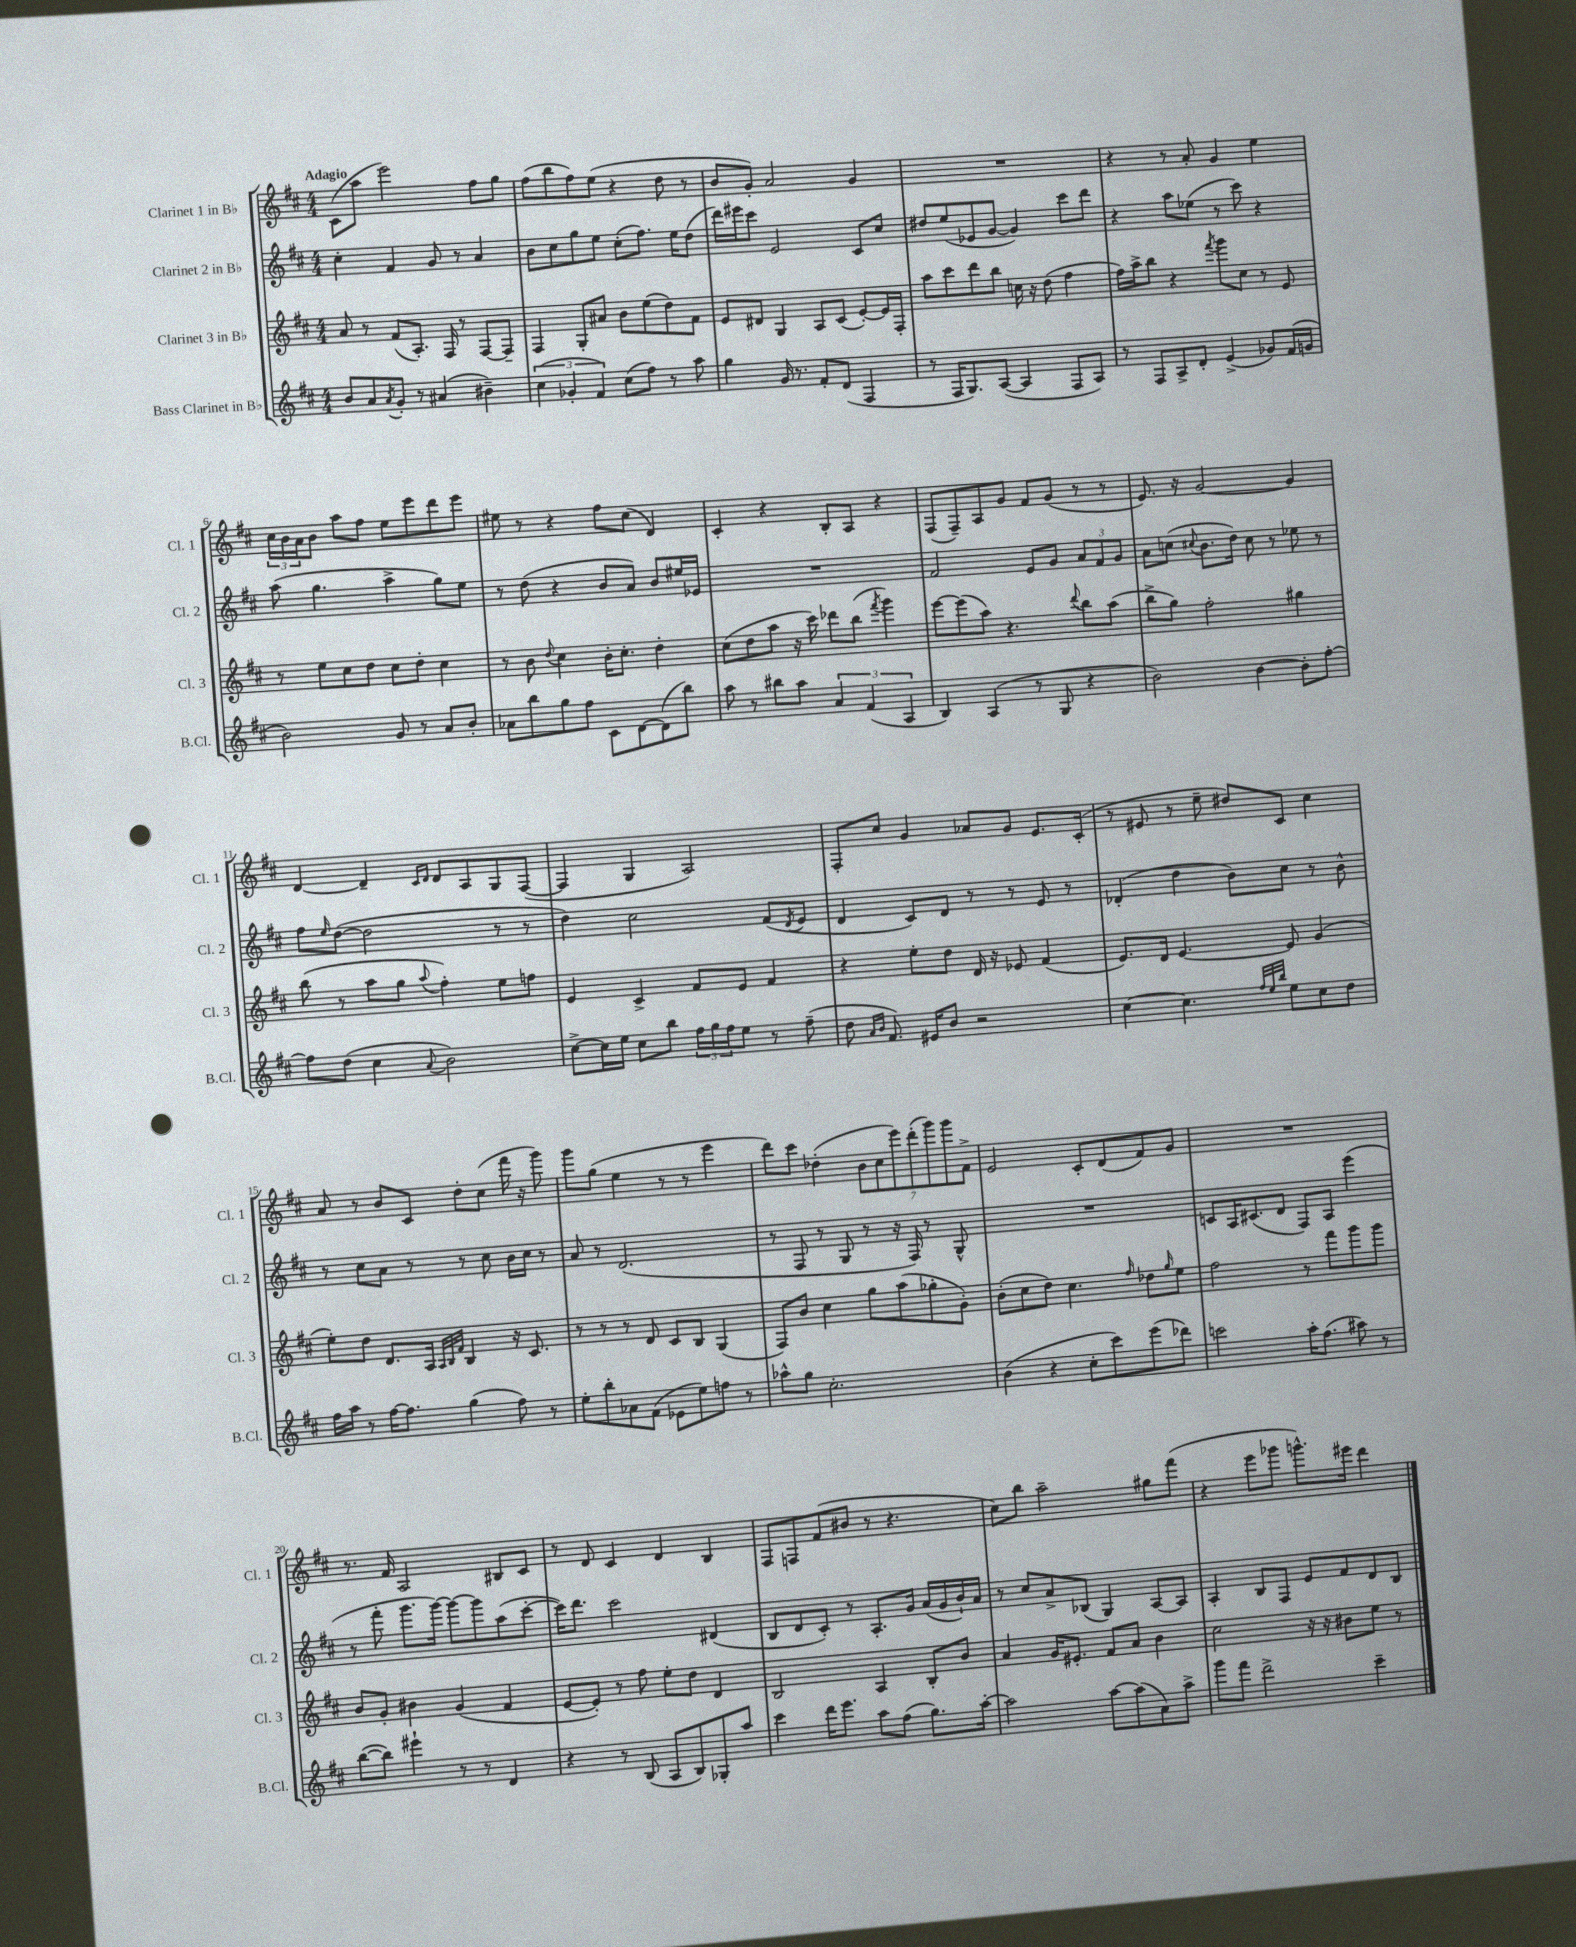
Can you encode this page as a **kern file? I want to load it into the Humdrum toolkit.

**kern	**kern	**kern	**kern
*staff4	*staff3	*staff2	*staff1
*clefG2	*clefG2	*clefG2	*clefG2
*k[f#c#]	*k[f#c#]	*k[f#c#]	*k[f#c#]
*M4/4	*M4/4	*M4/4	*M4/4
8b	8a	4cc#'	(8c#
8a	8r	.	8aa
8qa	.	.	.
8g'	(8f#	4f#	2eee)
8r	8.A')	.	.
(4a#	.	8g	.
.	16F#	.	.
.	8r	8r	.
4b#~)	[8F#	4a	8ff#
.	8F#~]	.	8gg
=	=	=	=
(6cc#	4F#	8b	(8ff#
.	.	8cc#	8bb
6g-'	.	.	.
.	8G'	8gg	8ff#)
6f#)	.	.	.
.	8a#	8ee	(8ee
(8cc#	8b	(8cc#'	4r
8ff#)	(8ee	8.ff#)	.
8r	8dd)	.	8dd
.	.	16ee	.
8aa	8f#	(8dd	8r
=	=	=	=
4gg	8e	16ddd)	8b
.	.	16eee#	.
.	8d#	8ccc#	8g')
16g	4G	2e	2a
8.r	.	.	.
8f#'	8A	.	.
(8d	(8c#	.	.
4F#	[8e')	8c#	4g
.	16e]	8cc#	.
.	16F#'	.	.
=	=	=	=
8r	8aa	8dd#	1r
16F#	8ccc#	(8ee	.
8.G)	.	.	.
.	8ddd	8e-	.
([8A	8bb	[8g	.
4A]	16cc	4g])	.
.	16r	.	.
.	(8dd	.	.
8F#	4ff#	8ccc#	.
8A)	.	8ddd	.
=	=	=	=
8r	16ff#)	4r	4r
.	16aa^	.	.
8F#	8bb	.	.
8A^	4r	8aa	8r
8d'	.	(8ee-	8a'
.	8qfff#	.	.
(4e^	8ggg	8r	4g
.	8cc#	8ccc#)	.
8g-)	8r	4r	4ee
(16f#	8e	.	.
16g	.	.	.
=	=	=	=
2b)	8r	(8aa	24cc#
.	.	.	24b
.	.	.	24a
.	8ee	4.gg	8b
.	8cc#	.	8aa
.	8dd	.	8ff#
8g	8cc#	4aa^	8ee
8r	8dd'	.	8eee
8a	4cc#	8gg)	8ddd
8b'	.	8ee	8eee
=	=	=	=
8a-	8r	8r	8ee#
8bb	8b	(8dd	8r
.	8qqdd	.	.
8gg	4cc#	4r	4r
8ff#	.	.	.
8c#	16b'	8b	8ff#
.	8.cc#'	.	.
[8d	.	8a)	(8cc#
(8d]	4dd'	8b	4d)
8bb)	.	16ee#	.
.	.	16e-	.
=	=	=	=
8aa	(8cc#	1r	4c#'
8r	8dd	.	.
8bb#	8aa	.	4r
8aa	16r	.	.
.	16ccc#)	.	.
6a	8ddd-	.	8B'
.	(8bb	.	8A
(6f#	.	.	.
.	8qfff#	.	.
.	4ggg)	.	4r
6A	.	.	.
=	=	=	=
4B)	[8eee	2f#	(8F#
.	(8eee]	.	8F#~)
(4A	8aa)	.	8A
.	4.r	.	8g
8r	.	8e	8f#
8G	.	8g	(8g
.	8qqddd	.	.
4r	8bb	12a	8r
.	.	12f#	.
.	(8aa	.	8r
.	.	12g	.
=	=	=	=
2b)	8bb^	8a	8.e)
.	8gg)	(8cc	.
.	.	.	16r
.	.	8qqcc#	.
.	2ff#'	8.b	[2g
.	.	16dd)	.
[4b	.	8cc#	.
.	.	8r	.
8b']	4gg#	8ee-	4g]
[8ff#'	.	8r	.
=	=	=	=
8ff#]	(8bb	8ff#	[4d
.	.	16qqee	.
(8dd	8r	([8dd	.
4cc#	8aa	2dd]	4d~]
.	8gg	.	.
.	.	.	16qqc#
8qqa	8qqaa	.	16qqd
2b)	4ff#')	.	8d
.	.	.	8A
.	8ee	8r	8G
.	8ff	8r	([8F#
=	=	=	=
[8cc#^	4e	4dd)	4F#]
16cc#]	.	.	.
16ee	.	.	.
8cc#	4c#^	2cc#	4G
8bb	.	.	.
24ff#	8f#	.	2A)
24gg	.	.	.
24ff#	.	.	.
8ee	8e	.	.
8r	4f#	(8f#	.
.	.	8qd	.
(8ff#~	.	8e	.
=	=	=	=
8dd	4r	4d	8F#'
16qqa	.	.	.
16qqb	.	.	.
8.f#)	.	.	8cc#
.	8ee'	8c#)	4g
16e#	.	.	.
8b	8dd	8d	.
2r	16d	8r	8a-
.	16r	.	.
.	8e-	8r	8g
.	(4f#	8e	8.e
.	.	8r	.
.	.	.	(16c#'
=	=	=	=
[4cc#	8.e)	(4d-'	8r
.	.	.	8e#
.	16d	.	.
4.cc#]	[4.e	4dd	8r
.	.	.	8ee~
.	.	8b)	8dd#)
32qqff#	.	.	.
32qqee	.	.	.
32qqbb	.	.	.
8ee	8e]	8cc#	8c#
8cc#	(4g	8r	4cc#
8dd	.	8b^^	.
=	=	=	=
16ff#	8ee')	8r	8a
16aa	.	.	.
8r	8dd	8cc#	8r
[16ff#	8.d	8a	8b
8.ff#]	.	.	.
.	.	8r	8c#
.	16A	.	.
.	32qqA	.	.
.	32qqB	.	.
.	32qqf#	.	.
(4gg	4B	8r	8dd'
.	.	8cc#	(8cc#
8ff#)	16r	16b	16fff#
.	8.c#	16cc#	16r
8r	.	8r	8ggg)
=	=	=	=
8ee'	8r	8a	8ggg
8bb'	8r	8r	(8gg
8a-	8r	(2.d	4ee
(8f#	8d	.	.
8e-	8c#	.	8r
8ee)	8B	.	8r
8ff	(4G	.	4eee
8r	.	.	.
=	=	=	=
8aa-^^	8F#)	8r	8ddd)
8gg	8b	8F#	8ccc#
2.cc#'	4cc#	8r	(4dd-'
.	.	8G	.
.	8gg	8r	14b
.	.	.	14cc#
.	(8aa	16r	.
.	.	.	14eee)
.	.	16F#)	.
.	.	.	(14ddd'
.	8gg-'	8r	.
.	.	.	14ggg)
.	.	.	14ggg
.	8g')	8G^^	.
.	.	.	14f#^
=	=	=	=
(4b	(8b'	1r	2e
.	8cc#	.	.
4r	8dd)	.	.
.	4.cc#	.	.
8cc#'	.	.	8c#'
8ccc#)	.	.	(8d
.	16qqff#	.	.
(8eee	8dd-	.	8f#)
.	16qqgg	.	.
8ddd-)	8ee	.	8g
=	=	=	=
2ccc	2ff#	8c	1r
.	.	16A	.
.	.	(8.c#	.
.	.	8d	.
16aa'	8r	8F#)	.
(8.ff#	.	.	.
.	8fff#	8A	.
8aa#)	8ggg	(4eee	.
8r	8ggg	.	.
=	=	=	=
([8bb	8b	8r	8.r
8bb])	8g'	8fff#'	.
.	.	.	16f#
4eee#`	4b#	8.ggg	2A
.	.	[16ggg)	.
8r	(4g	8ggg_	.
8r	.	8ggg]	.
4d	4f#	(8aa	8B#
.	.	[8ccc#'	8c#
=	=	=	=
4r	[8e	16ccc#])	8r
.	.	8.ddd	.
.	8e'])	.	8d
8r	8r	2ccc#	4c#
(8B	8ff#	.	.
8A	8ee'	.	4d
8B)	8dd	.	.
8G-'	4d	(4d#	4B
8aa	.	.	.
=	=	=	=
4ccc#	2B	8B	8F#
.	.	8d	8F
16ddd	.	8c#')	(8f#
8.eee	.	.	.
.	.	8r	8b#
8aa	4A	8.A'	8r
(8ff#	.	.	4.r
.	.	16g	.
8.gg)	8B'	(16a	.
.	.	16g	.
.	8b	16b`)	.
[16aa'	.	16a	.
=	=	=	=
2aa]	4a	8r	8cc#)
.	.	8cc#	8bb
.	16g	8a^	2aa~
.	8.e#'	.	.
.	.	(8B-	.
[8aa	8f#	4G)	.
(8aa]	8a	.	.
8a)	4b	[8A	8gg#
8aa^	.	8A]	(8fff#
=	=	=	=
8ggg	2cc#	4A'	4r
8fff#	.	.	.
2ddd^	.	8B	8eee
.	.	8F#	8ggg-
.	16r	8e	8.ggg^^)
.	16r	.	.
.	8b#	8f#	.
.	.	.	16eee#
4ccc#~	8ee	8d	4ddd
.	8r	8B	.
==	==	==	==
*-	*-	*-	*-
